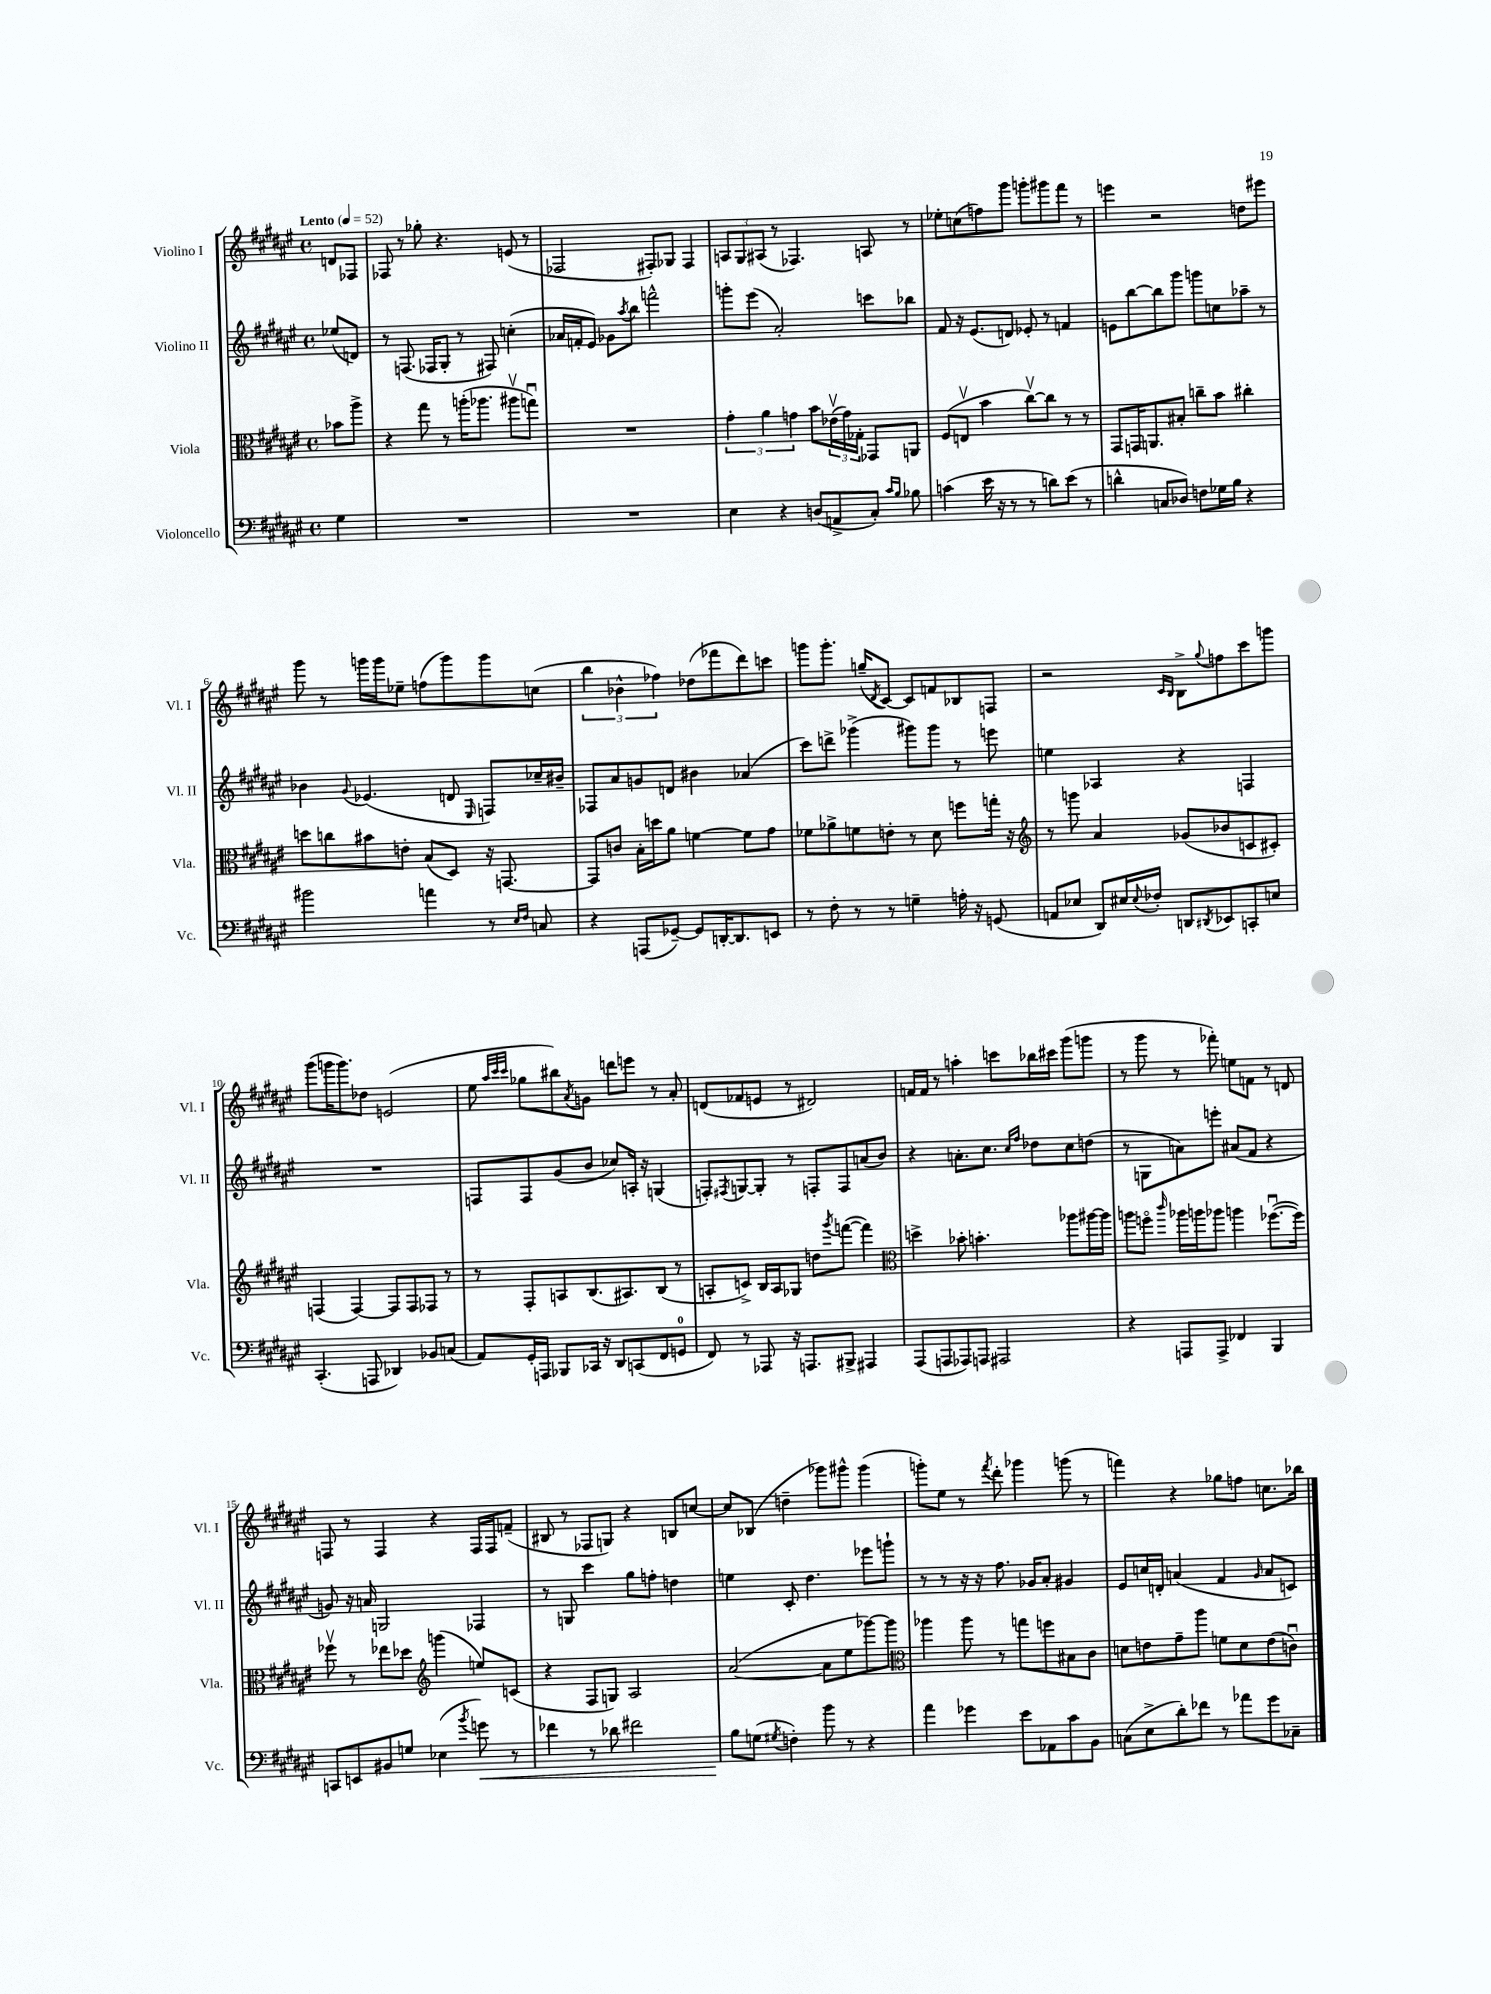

**kern	**dynam	**kern	**kern	**kern
*part4	*part4	*part3	*part2	*part1
*staff4	*staff4	*staff3	*staff2	*staff1
*I"Violoncello	*	*I"Viola	*I"Violino II	*I"Violino I
*I'Vc.	*	*I'Vla.	*I'Vl. II	*I'Vl. I
*clefF4	*	*clefC3	*clefG2	*clefG2
*k[f#c#g#d#a#e#]	*	*k[f#c#g#d#a#e#]	*k[f#c#g#d#a#e#]	*k[f#c#g#d#a#e#]
*M4/4	*	*M4/4	*M4/4	*M4/4
*met(c)	*	*met(c)	*met(c)	*met(c)
*MM52	*	*MM52	*MM52	*MM52
=	=	=	=	=
!	!	!	!	!LO:TX:a:B:t=Lento
4G#\	.	8b-X\L	(8ee-X/L	8dn/L
.	.	8aa#^\J	8dn/J)	8F-X/J
=1	=1	=1	=1	=1
1r	.	4r	8r	8F-X/
.	.	.	(8.Fn/	8r
.	.	8gg#\	.	8gg-X'\
.	.	.	16F-X/KL	.
.	.	8r	8G#'/J	4.r
.	.	(16aan'\KL	8r	.
.	.	8.aa-X\J	.	.
.	.	.	8F#X/)	.
.	.	8aa#Xv\L	(4ccn'\	(8en/
.	.	8ggnu\J)	.	8r
=2	=2	=2	=2	=2
1r	.	1r	16a-X/LL	2F-X/
.	.	.	16fn'/J	.
.	.	.	8e#/J)	.
.	.	.	8g-X\L	.
.	.	.	8qaa#/	.
.	.	.	8bb\J	.
.	.	.	2fffn^^\	8F#X'/L)
.	.	.	.	8G-X/J
.	.	.	.	4F#/
=3	=3	=3	=3	=3
4E#\	.	6g#'\	8gggn'\L	12An/L
.	.	.	.	12G#/
.	.	.	(8eee#\J	.
.	.	6a#\	.	(12A#X/J
4r	.	.	2a#'/)	8r
.	.	6gn\	.	.
.	.	.	.	4.F-X/)
(8Dn/L	.	8b\L	.	.
8AAn^/	.	(24e-Xv\L	.	.
.	.	24g\)	.	.
.	.	24G-X'\JJ	.	.
8C#'/J)	.	8GG-X/L	8cccn\L	8An/
16qqc#/LL	.	.	.	.
16qqB/JJ	.	.	.	.
8B-X\	.	8AAn/J	8bb-X\J	8r
=4	=4	=4	=4	=4
(4cn\	.	(8F#/L	8f#/	8ee-X'\L
.	.	8Env/J	16r	(8ccn\
.	.	.	(8.e#/L	.
16e#\	.	4b\	.	8ffn\)
16r	.	.	.	.
8r	.	.	8dn/J)	8ggg#\J
8r	.	[8cc#v\L)	8e-X'/	8gggn'\L
8dn\L)	.	8cc#\J]	8r	8ggg#X\
(8e#\J	.	8r	4fn/	8fff#\J
8r	.	8r	.	8r
=5	=5	=5	=5	=5
4dn^^\	.	8GG#/L	8en\L	4eeen\
.	.	16GGn/K	[8bb\	.
.	.	8.AAn/	.	.
8Cn/L	.	.	8bb\]	2r
8D-X/J)	.	8B#X'/J	8ggg#\J	.
8Fn\L	.	8ccn~\L	8gggn\L	.
16G-X\L	.	8b\J	8ccn\	.
16B\JJ	.	.	.	.
4r	.	4cc#X'\	8aa-X~\J	8ddn\L
.	.	.	8r	8eee#X\J
!!LO:LB:g=z
=6	=6	=6	=6	=6
2b#X\	.	8ddn\L	4b-X\	8ggg#\
.	.	8ccn\	.	8r
.	.	.	8qqg#/	.
.	.	8b#X\	(4.e-X/	16gggn\LL
.	.	.	.	16ggg\J
.	.	8en'\J	.	8ee-X~\J
4an\	.	(8B/L	.	(8ffn\L
.	.	8D#/J)	8dn/	8ggg\)
.	.	.	16qqE#/	.
8r	.	16r	8Fn/L)	8ggg\
.	.	[8.GGn/	.	.
16qqE#/LL	.	.	.	.
16qqF#/JJ	.	.	.	.
8Cn/	.	.	16cc-X~/L	(8ccn\J
.	.	.	16b#X~/JJ	.
=7	=7	=7	=7	=7
4r	.	8GG/L]	8F-X/L	6bb\
.	.	8cn/J	8a#/	.
.	.	.	.	6b-X^^\
(8AAAn/L	.	16B'\LL	8gn/	.
.	.	16ddn\J	.	.
.	.	.	.	6ff-X\)
[8GG-X~/J)	.	8a#\J	8dn/J	.
8GG-/L]	.	[4fn\	4b#X\	(8dd-X\L
[16DDn'/K	.	.	.	8fff-X\
8.DD/]	.	.	.	.
.	.	8f\L]	(4a-X/	8ddd#\)
8EEn/J	.	8g#\J	.	8cccn\J
=8	=8	=8	=8	=8
8r	.	8f-X\L	8ccc#\L)	8gggn\L
8F#'\	.	8a-X^\	8dddn^\J	8.ggg'\J
8r	.	8fn\	(4ggg-X^\	.
.	.	.	.	(16ggn~/KL
.	.	.	.	8qd#/
8r	.	8en'\J	.	[8c#/J)
4Gn~\	.	8r	8ggg#X\L)	8c#/L]
.	.	8d#\	8ggg#\J	8fn/
16An'\	.	8ffn\L	8r	8B-X/
16r	.	.	.	.
(8GGn/	.	16ggn'\Jk	8eeen\	8Fn/J
.	.	16r	.	.
=9	=9	=9	=9	=9
*	*	*clefG2	*	*
8AAn/L	.	8r	4een\	2r
8E-X/J	.	8gggn\	.	.
8DD#/L)	.	4a#/	4A-X/	.
16E#X/L	.	.	.	.
8qqE#/	.	.	.	.
16F-X'/JJ	.	.	.	.
.	.	.	.	16qqc#/LL
.	.	.	.	16qqB/JJ
8DDn/L	.	(8g-X/L	4r	8B^\L
8qDD#X/	.	.	.	8qqgg#/
8EE-X/	.	8b-X/	.	8ffn\
8CCn'/	.	8cn/	4Fn/	8ccc#\
8En/J	.	8c#X'/J)	.	8gggn\J
!!LO:LB:g=z
=10	=10	=10	=10	=10
(4.CC#'/	.	(4Fn/	1r	(8ggg#\L
.	.	.	.	16gggn\K
.	.	.	.	8.ggg\)
.	.	[4F/)	.	.
8AAAn/	.	.	.	8dd-X\J
4DD-X/)	.	8F/L]	.	(2en/
.	.	8F/	.	.
8BB-X/L	.	8F-X/J	.	.
(8Cn/J	.	8r	.	.
=11	=11	=11	=11	=11
8AA#/L)	.	8r	8Fn/L	8ee#\
.	.	.	.	32qqaa#/LLL
.	.	.	.	32qqccc#/
.	.	.	.	32qqccc#/JJJ
16GG#'/L	.	8F#'/L	8F/	8gg-X\L
16AAAn/JJ	.	.	.	.
8BBB-X/L	.	8An/	(8g#/	8bb#X\)
.	.	.	.	8qa#/
16CC-X/Jk	.	(8.B/	8b/J	8gn\J
16r	.	.	.	.
8DD#/L	.	.	8cc-X/L)	8dddn\L
.	.	8.A#X/)	.	.
(8CCn/	.	.	16An'/Jk	8eeen\J
.	.	.	16r	.
8FF#/	.	(8B/J	(4Gn/	8r
8GGn/J	.	8r	.	8a#'/
=12	=12	=12	=12	=12
8FF#/)	.	8An'/L	8Fn'/L)	(8dn/L
.	.	.	8qF#X/	.
8r	.	8cn^/J)	[8Gn/	8f-X/
8AAA-X/	.	16B/LL	8G'/J]	8en/J
.	.	16A/J	.	.
16r	.	8G-X/J	8r	8r
8.AAAn/L	.	.	.	.
.	.	8ddn\L	8Fn'/L	2d#X/)
.	.	8qggg#/	.	.
8BBB#X^/J	.	([8fffn\J	8F/	.
4AAA#X/	.	4fff\])	(8an/	.
.	.	.	8b/J)	.
=13	=13	=13	=13	=13
*	*	*clefC3	*	*
(8AAA#/L	.	4ddn^\	4r	16fn/LL
.	.	.	.	16f/JJ
8AAAn/	.	.	.	8r
8AAA-X/)	.	8b-X'\	8.an'\L	4aan'\
8AAAn/J	.	4.bn'\	.	.
.	.	.	8.cc#\J	.
2AAA#X/	.	.	.	8cccn\L
.	.	.	16qqcc#/LL	.
.	.	.	16qqff#/JJ	.
.	.	.	8dd-X\L	16bb-X\L
.	.	.	.	16ccc#X\JJ
.	.	8aa-X\L	8cc#\	(8ggg#\L
.	.	[16aa#X\L	(8ddn\J	8gggn\J
.	.	16aa#\JJ]	.	.
=14	=14	=14	=14	=14
4r	.	8aan\L	8r	8r
.	.	8ffn\J	8Gn\L	8ggg#\
.	.	16qqccc#/	.	.
8AAAn/L	.	16aa-X\LL	8an\)	8r
.	.	16aan\J	.	.
8AAA^/J	.	8aa-X\J	8eeen'\J	8fff-X'\)
4FF-X/	.	4aan\	(8a#X/L	8een\L
.	.	.	8f#/J	8fn\J
4BBB/	.	([8.ff-Xu\L	4r	8r
.	.	.	.	8dn/
.	.	16ff-\Jk])	.	.
!!LO:LB:g=z
=15	=15	=15	=15	=15
8CCn/L	.	8ff-Xv\	8gn/)	8Fn/
8EEn/	.	8r	16r	8r
.	.	.	16an/	.
8BB#X/	.	8ee-X\L	2Gn/	4F/
8Gn/J	.	8dd-X\J	.	.
*	*	*clefG2	*	*
(4E-X\	.	(4gggn\	.	4r
8qb/	.	.	.	.
!	!LO:HP:b	!	!	!
8gn\)	<	8een/L)	4F-X/	16F/LL
.	.	.	.	16F/J
8r	.	(8cn/J	.	(8fn~/J
=16	=16	=16	=16	=16
4f-X\	.	4r	8r	8B#X/
.	.	.	8Gn/	8r
8r	.	8F#/L	4ccc#\	8F-X/L
8d-X\	.	8Gn/J)	.	8Gn/J)
2f#X\	.	2A#/	8gg#\L	4r
.	.	.	8ffn'\J	.
.	.	.	4ddn\	8Bn/L
.	.	.	.	[8ccn/J
=17	=17	=17	=17	=17
8B\L	.	([2a#/	4een\	8cc/L]
(8Gn\J	[	.	.	(8B-X/J
8qG#X/	.	.	.	.
4Fn'\)	.	.	8c#'/	4ddn~\
.	.	.	4.dd#\	.
8b\	.	8a#\L]	.	8ggg-X\L)
8r	.	8ee#\	.	8ggg#X^^\J
4r	.	[8ggg-X\)	8eee-X\L	(4ggg#\
.	.	8ggg-\J]	8gggn`\J	.
=18	=18	=18	=18	=18
*	*	*clefC3	*	*
4a#\	.	4aa-X\	8r	8gggn'\L)
.	.	.	8r	8ee#\J
4g-X\	.	8aa-\	16r	8r
.	.	.	16r	.
.	.	.	.	8qfff#/
.	.	8r	8.ff#\	8ddd#'\
8e#\L	.	8ggn\L	.	4ggg-X\
.	.	.	16g-X/KL	.
8AA-X\	.	8ffn\	8a#'/J	.
8c#\	.	8B#X\	4g#X/	(8gggn\
8BB\J	.	8c#\J	.	8r
=19	=19	=19	=19	=19
(8Cn\L	.	8dn\L	8e#/L	4fffn\)
8E#^\	.	8en\	16ccn/L	.
.	.	.	16dn'/JJ	.
8d#'\)	.	8g#~\	(4an/	4r
8f-X\J	.	8aa#\J	.	.
8r	.	8fn\L	4f#/	8gg-X\L
8a-X\L	.	8d\	.	8ffn\J
.	.	.	16qqg#/	.
8g#\	.	(8e\	8a/L	8.ccn\L
8C-X~\J	.	8cnu\J)	8cn/J)	.
.	.	.	.	16bb-X\Jk
==	==	==	==	==
*-	*-	*-	*-	*-
